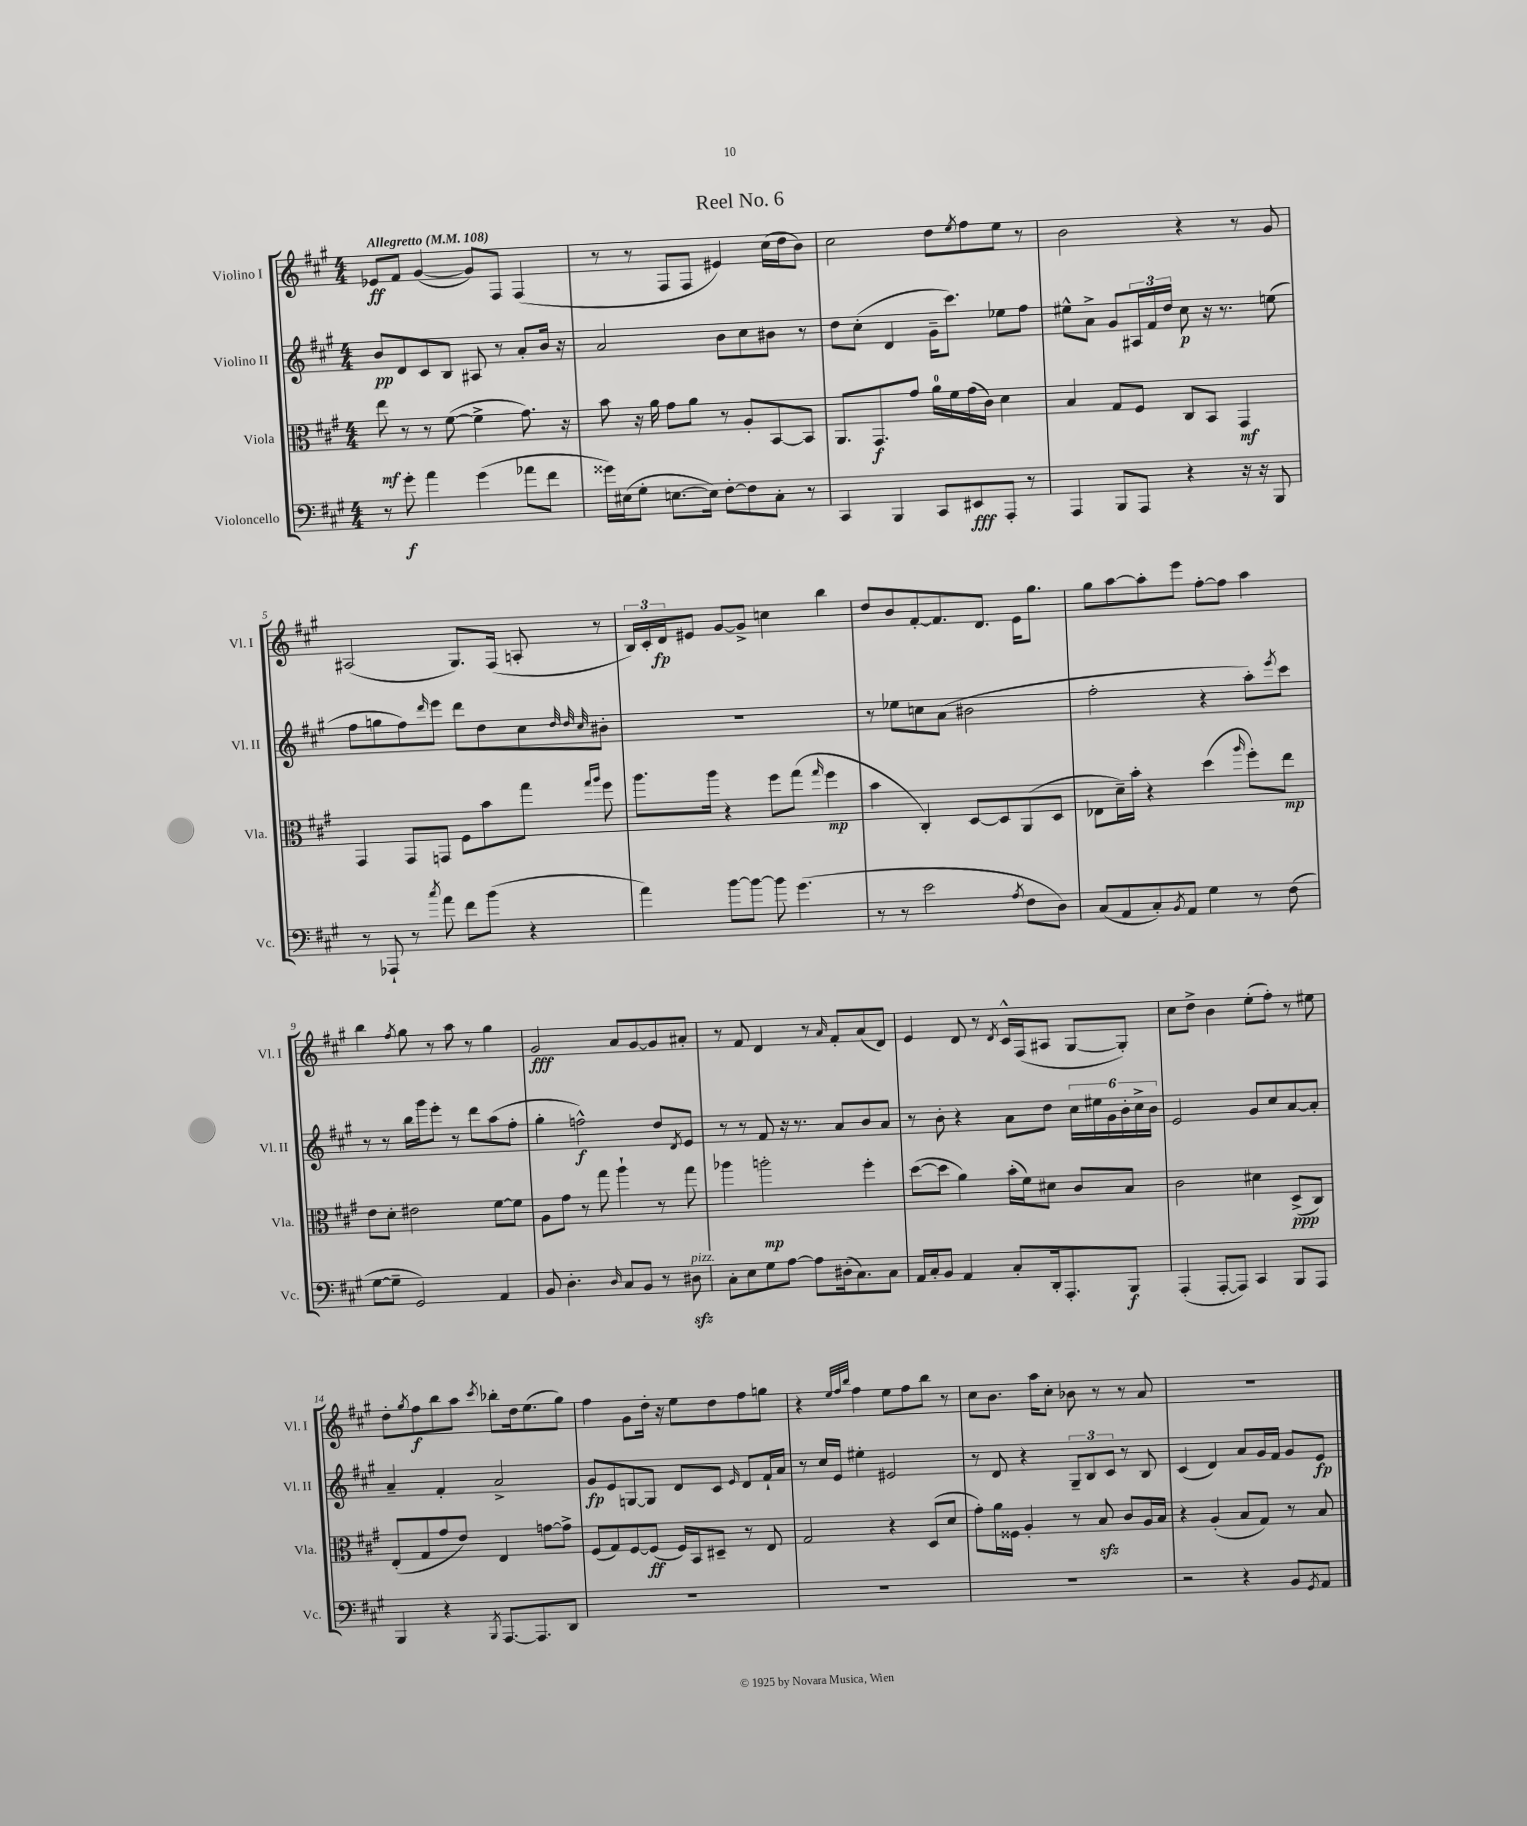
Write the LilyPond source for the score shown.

\header { title = "Reel No. 6" }
<<
\new StaffGroup <<
\new Staff = "s0" \with { instrumentName = "Violino I" shortInstrumentName = "Vl. I" } {
    \clef treble \key a \major \numericTimeSignature \time 4/4 \tempo "Allegretto" 4 = 108
    ees'8\ff fis'8 gis'4~( gis'8) fis8 fis4( |
    r8 r8 fis8 fis8 eis'4) cis''16( d''16 b'8) |
    cis''2 d''8 \acciaccatura { e''8 } fis''8 e''8 r8 |
    b'2 r4 r8 gis'8 |
    ais2( gis8.) fis16( a8-. r8 |
    \tuplet 3/2 { b16) cis'16-. d'16\fp } eis'8 gis'8~ gis'8-> c''4 b''4 |
    d''8 b'8 fis'8~-. fis'8. d'8. e'16 gis''8. |
    gis''8 a''8~ a''8-. e'''8 fis''8~-. fis''8 a''4 |
    b''4 \acciaccatura { fis''8 } gis''8 r8 a''8 r8 gis''4 |
    gis'2\fff a'8 gis'8~ gis'8 ais'8-. |
    r8 fis'8 d'4 r8 \grace { a'16 } fis'8-. a'8( d'8) |
    e'4 d'8 r8 \acciaccatura { d'8 } cis'16-^ fis16( ais8 gis8~ gis8-.) |
    cis''8 d''8-> b'4 e''8-.( fis''8-.) r8 eis''8 |
    d''8-. \acciaccatura { gis''8 } fis''8\f b''8 a''8 \acciaccatura { cis'''8 } bes''8-. d''16 e''8.( gis''8) |
    fis''4 gis'8 d''16-. r16 e''8 d''8 fis''8 g''8 |
    r4 \grace { e''32 fis''32 b''32 } fis''4 e''8 fis''8 b''8 r8 |
    cis''8 b'8. a''16 cis''8-. bes'8 r8 r8 a'8 |
    R1 \bar "|." |
}
\new Staff = "s1" \with { instrumentName = "Violino II" shortInstrumentName = "Vl. II" } {
    \clef treble \key a \major \numericTimeSignature \time 4/4
    b'8\pp d'8 cis'8 b8 ais8 r8 a'8-. b'16 r16 |
    a'2 b'8 cis''8 bis'8 r8 |
    d''8 cis''8-.( d'4 gis'16-- cis'''8.) ees''8 fis''8 |
    eis''8-^ a'8-> gis'8 \tuplet 3/2 { ais16 fis'16 d''16 } cis''8\p r16 r8. e''8( |
    fis''8 g''8 fis''8) \grace { d'''16 } e'''8 d'''8 d''8 cis''8 \grace { d''32 d''32 cis''32 } bis'8-. |
    R1 |
    r8 ees''8 c''8 a'8( bis'2 |
    fis''2-. r4 a''8-.) \acciaccatura { e'''8 } cis'''8 |
    r8 r8 b''16 gis'''16 e'''8-. r8 d'''8 a''8( fis''8-. |
    gis''4-. f''2-^\f) d''8 \acciaccatura { d'8 } e'8 |
    r8 r8 fis'8 r16 r8. a'8 b'8 a'8 |
    r8 b'8-. r4 a'8 d''8 \tuplet 6/4 { cis''16 eis''16 gis'16 b'16-. cis''16-> b'16 } |
    e'2 gis'8 cis''8 a'8~ a'8-. |
    a'4-- fis'4-. a'2-> |
    gis'8\fp e'8 g8~ g8 d'8 cis'8 \grace { e'16 } d'8 fis'16-! a'16 |
    r8 cis''16 e'16 eis''4-. eis'2 |
    r8 d'8 r4 \tuplet 3/2 { gis8-- b8 cis'8 } r8 b8 |
    cis'4( d'4) a'8 gis'16 fis'16 gis'8 e'8\fp \bar "|." |
}
\new Staff = "s2" \with { instrumentName = "Viola" shortInstrumentName = "Vla." } {
    \clef alto \key a \major \numericTimeSignature \time 4/4
    e''8\mf r8 r8 fis'8~( fis'4-> gis'8.) r16 |
    b'8 r16 a'16 gis'8 a'8 r8 a8-. b,8~ b,8 |
    a,8. gis,8.\f gis'8 a'16-0 fis'16 gis'16( cis'16) d'4 |
    b4 gis8 fis8 cis8 b,8 gis,4\mf |
    gis,4 gis,8 g,8 fis8 b'8 gis''8 \grace { gis''16 a''16 } fis''8 |
    a''8. a''16 r4 fis''8 gis''8( \grace { gis''16 } fis''4\mp |
    b'4 cis4-.) d8~ d8 a,8( d8 |
    ees8 d'16--) b'16-. r4 d''4( \grace { a''16 } fis''8-.) e''8\mp |
    e'8 d'8-. eis'2 fis'8~ fis'8 |
    a8 gis'8 r8 gis''8 a''4-! r8 gis''8 |
    aes''4 a''2-.\mp fis''4-. |
    d''8~( d''8 a'4) b'16-.( fis'16) dis'8 cis'8 b8 |
    cis'2 dis'4 d8->\ppp( cis8) |
    e8-.( gis8 gis'8 e'8) e4 g'8~ g'8-> |
    fis8( gis8) fis8~ fis8\ff( fis16) b,16 dis8-- r8 e8 |
    gis2 r4 d8( d'8 |
    gis'8-.) a'16 fisis16 a4-. r8 b8\sfz cis'8 a16 b16 |
    r4 a4-.( b8 gis8) r8 b8 \bar "|." |
}
\new Staff = "s3" \with { instrumentName = "Violoncello" shortInstrumentName = "Vc." } {
    \clef bass \key a \major \numericTimeSignature \time 4/4
    r8 gis'8-.\f a'4 gis'4( aes'8 fis'8 |
    gisis'16) eis16( gis8-. e8.~ e16) fis8~-. fis8 cis8-. r8 |
    cis,4 b,,4 cis,8 eis,8\fff a,,8-. r8 |
    a,,4 b,,8 a,,8 r4 r16 r16 b,,8 |
    r8 aes,,8-! r8 \acciaccatura { cis''8 } a'8 fis'8 b'8( r4 |
    a'4) b'8~ b'8~ b'8 gis'4.( |
    r8 r8 e'2 \acciaccatura { a8 } fis8 d8) |
    cis8( a,8 cis8-.) \acciaccatura { b,8 } a,8 gis4 r8 fis8( |
    gis8~ gis8-- gis,2) a,4 |
    b,8 d4.-. \grace { d16 } cis8 b,8 r8 dis8\sfz^\markup { \italic "pizz." } |
    cis8-. e8 gis8 a8~ a8 dis16-.( cis8.) cis8 |
    a,16 cis16-. b,8 a,4 cis8-. d,16-. a,,8.-. b,,8\f |
    a,,4-.( a,,8~-. a,,8) cis,4 b,,8 a,,8 |
    b,,4 r4 \acciaccatura { b,,8 } a,,8.~ a,,8. d,8 |
    R1 |
    R1 |
    R1 |
    r2 r4 b,8 \acciaccatura { gis,8 } a,8 \bar "|." |
}
>>
>>
